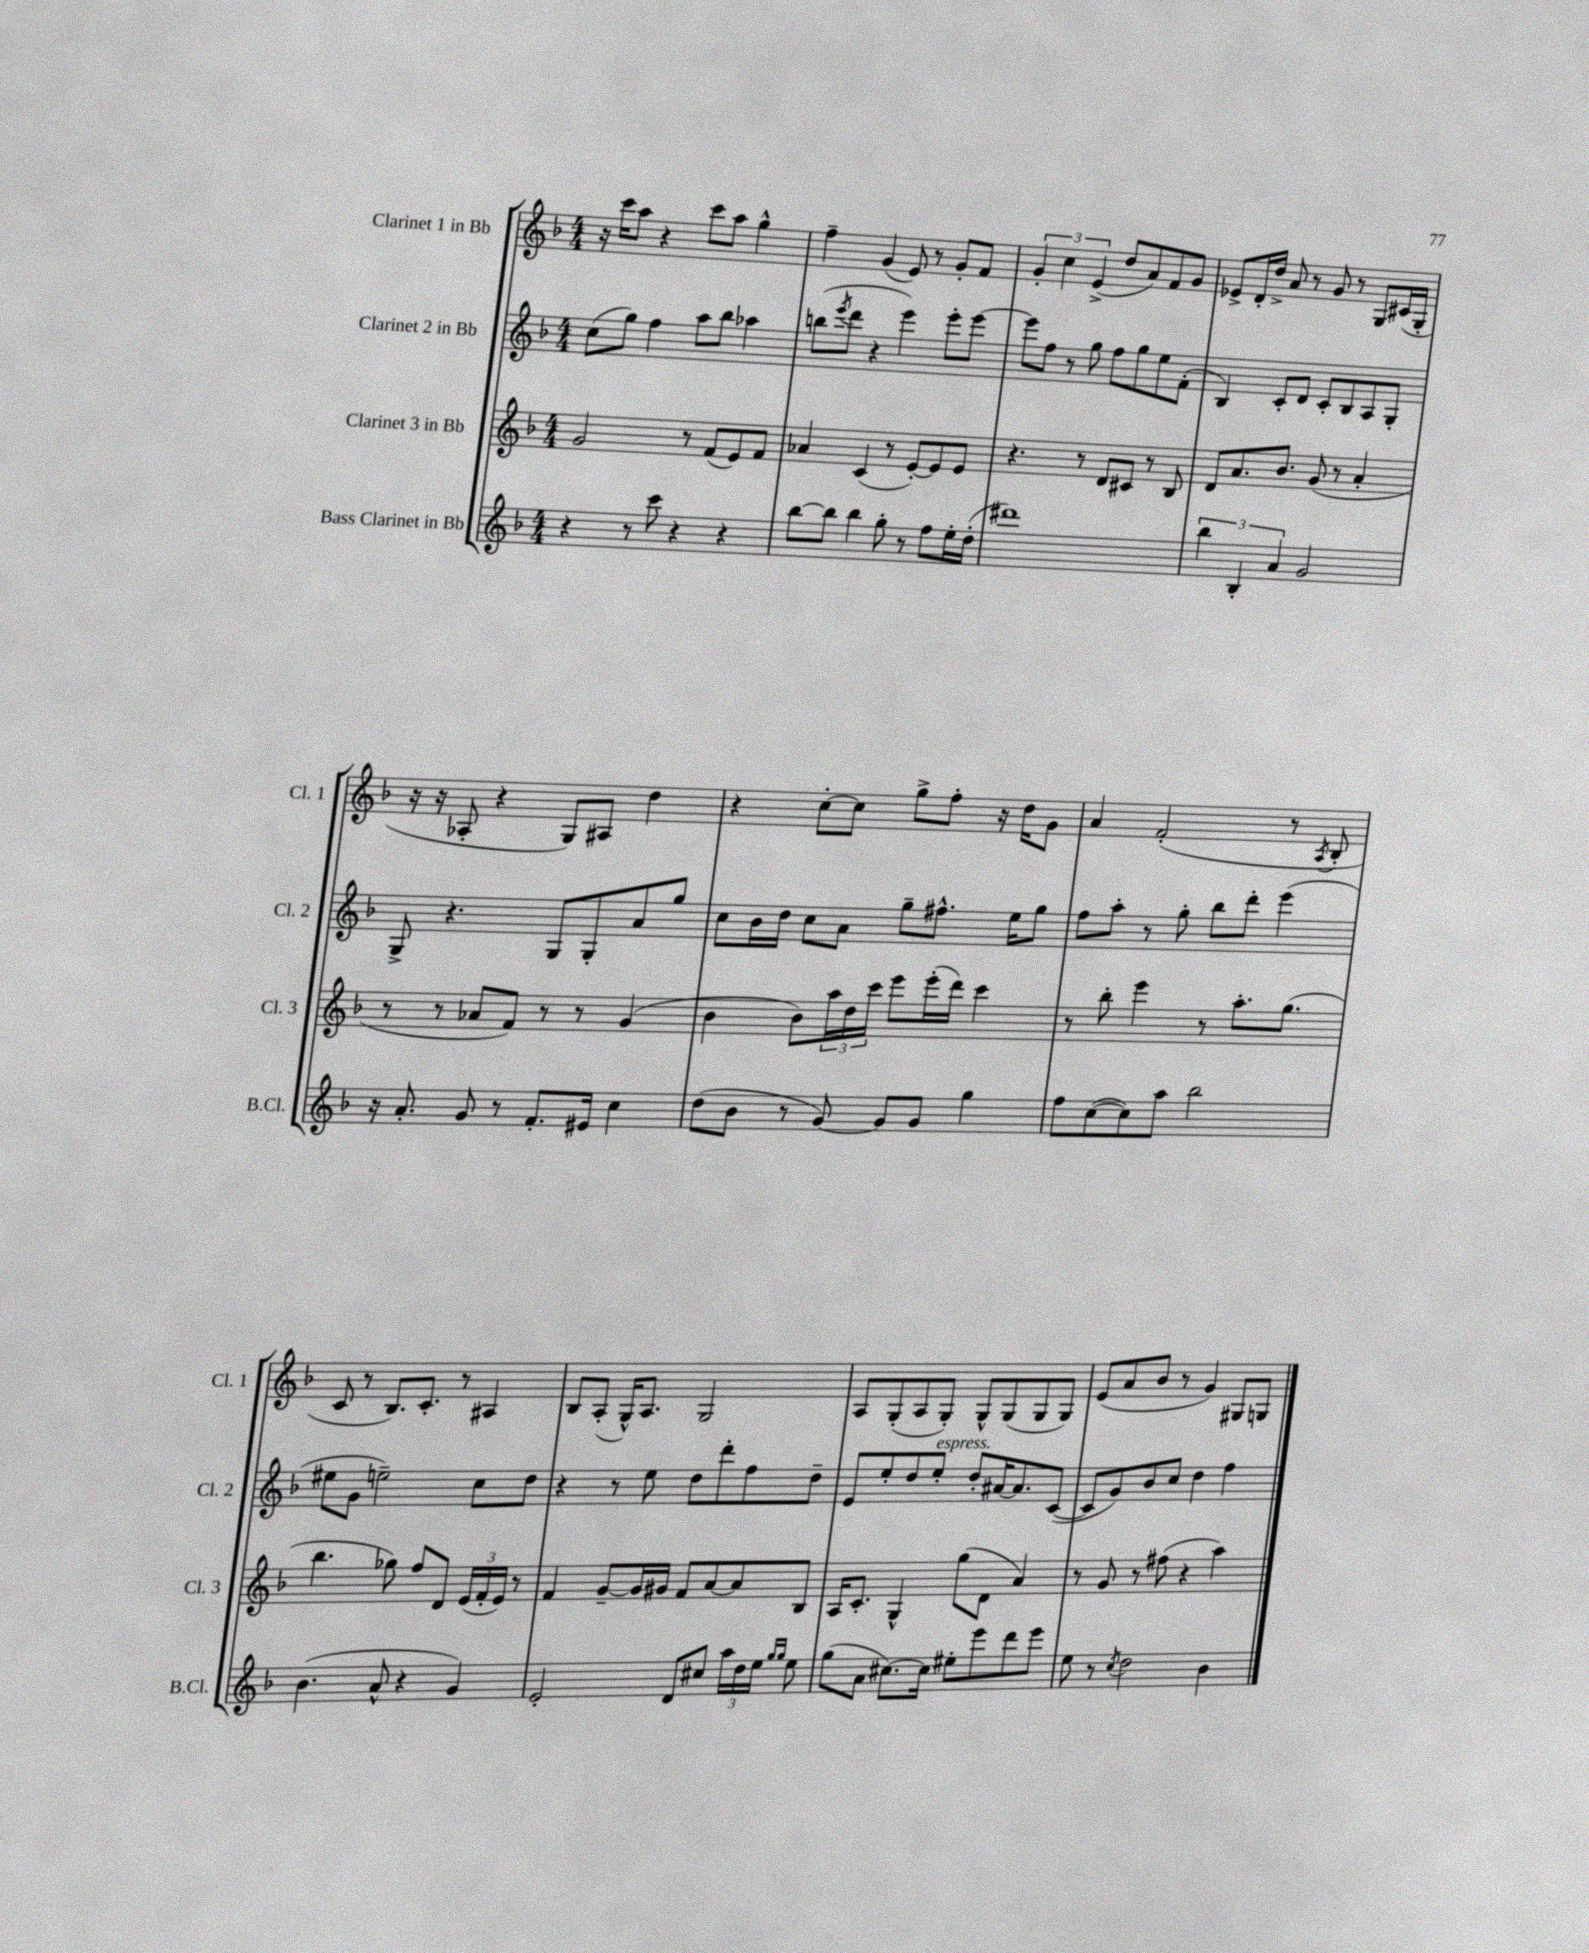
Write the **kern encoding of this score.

**kern	**kern	**kern	**kern
*part4	*part3	*part2	*part1
*staff4	*staff3	*staff2	*staff1
*I"Bass Clarinet in Bb	*I"Clarinet 3 in Bb	*I"Clarinet 2 in Bb	*I"Clarinet 1 in Bb
*I'B.Cl.	*I'Cl. 3	*I'Cl. 2	*I'Cl. 1
*clefG2	*clefG2	*clefG2	*clefG2
*k[b-]	*k[b-]	*k[b-]	*k[b-]
*M4/4	*M4/4	*M4/4	*M4/4
=26	=26	=26	=26
4r	2g/	(8cc\L	16r
.	.	.	16ccc\KL
.	.	8gg\J)	8aa\J
8r	.	4ff\	4r
8ccc\	.	.	.
4r	8r	8aa\L	8ccc\L
.	(8f/L	8bb-\J	8aa\J
4r	8e/)	4aa-X\	4gg^^\
.	8f/J	.	.
=27	=27	=27	=27
[8bb-\L	4a-X/	(8bbn\L	4ff~\
.	.	8qeee/	.
8bb-\J]	.	8ddd\J	.
4bb-\	(4c/	4r	(4g/
8gg'\	8r	4eee\)	8e/)
8r	[8e'/L)	.	8r
8ff\L	8e/]	8eee'\L	8g'/L
16ee'\L	8e/J	[8eee\J	8f/J
(16dd'\JJ	.	.	.
=28	=28	=28	=28
1ddd#X)	4.r	8eee\L]	6g'/
.	.	8ff\J	.
.	.	.	6cc\
.	.	8r	.
.	.	.	(6e^/
.	8r	8gg\	.
.	8d/L	8ff\L	8dd/L
.	8c#X/J	8gg\	8a/)
.	8r	8ee\	8f/
.	8B-/	(8f'\J	8g/J
=29	=29	=29	=29
6bb-\	8d/L	4B-/)	8e-X^/L
.	8.a/	.	16d'/L
6B-'/	.	.	.
.	.	.	16dd^/JJ
.	.	8c'/L	8a/
.	8.b-/J	.	.
6a/	.	.	.
.	.	8d/J	8r
2g/	(8g/	8c'/L	8g/
.	8r	8B-/	8r
.	4a'/	8A/	8G/L
.	.	8G'/J	(16c#X/L
.	.	.	16G'/JJ
!!LO:LB:g=z
=30	=30	=30	=30
16r	8r	8G^/	16r
8.a'/	.	.	16r
.	8r	4.r	8A-X'/
8g/	8a-X/L	.	4r
8r	8f/J)	.	.
8.f'/L	8r	8G/L	8G/L)
.	8r	8G'/	8A#X/J
16e#X/Jk	.	.	.
4cc\	(4g/	8a/	4dd\
.	.	8gg/J	.
=31	=31	=31	=31
(8dd\L	4b-\	8cc\L	4r
8b-\J	.	16b-\L	.
.	.	16dd\JJ	.
8r	8b-\L)	8cc\L	[8cc'\L
[8g/)	24aa\L	8a\J	8cc\J]
.	24dd\	.	.
.	24ccc\JJ	.	.
8g/L]	8eee\L	8gg~\L	8gg^\L
8g/J	(16eee'\L	8.ff#X^^\J	8ff'\J
.	16ddd\JJ)	.	.
4gg\	4ccc\	.	16r
.	.	16ee\KL	16dd\KL
.	.	8gg\J	8g\J
=32	=32	=32	=32
8ff\L	8r	8ff\L	4a/
([8cc\	8bb-'\	8aa'\J	.
8cc\])	4eee\	8r	(2f'/
8aa\J	.	8gg'\	.
2bb-\	8r	8bb-\L	.
.	8.aa'\L	8ddd'\J	.
.	.	(4eee\	8r
.	(8.gg\J	.	.
.	.	.	8qA/
.	.	.	8B-'/
!!LO:LB:g=z
=33	=33	=33	=33
(4.b-\	4.bb-\	8ee#X\L	8c/
.	.	8g\J	8r
.	.	2een~\)	8.B-/L)
8a^^/	8gg-X\)	.	.
.	.	.	8.c'/J
4r	8ff/L	.	.
.	8d/J	.	8r
4g/)	(24e/LL	8cc\L	4A#X/
.	24f'/	.	.
.	24e/JJ)	.	.
.	8r	8dd\J	.
=34	=34	=34	=34
2e'/	4f/	4r	8B-/L
.	.	.	(8A'/J
.	[8g~/L	8r	16G^^/KL)
.	.	.	8.A/J
.	16g/L]	8ee\	.
.	16g#X/JJ	.	.
8d/L	8f/L	8dd\L	2G/
8cc#X/J	[8a/	8ddd'\	.
24aa\LL	8a/]	8ff\	.
24dd\	.	.	.
24ee\JJ	.	.	.
16qqgg/LL	.	.	.
16qqgg/JJ	.	.	.
8ee\	8B-/J	8dd~\J	.
=35	=35	=35	=35
(8gg\L	16A/KL	8e/L	8A/L
.	8.c'/J	.	.
8a\J	.	8ee'/	(8G'/
[8.cc#X\L)	4G^^/	8dd/	8A/
!	!	!LO:TX:a:i:t=espress.	!
.	.	8ee'/J	8G'/J)
16cc#\Jk]	.	.	.
8ee#X'\L	(8gg\L	8dd'/L	8G^^/L
8eee\	8d\J	[16a#X/K	(8G/
.	.	8.a#/]	.
8ddd\	4a/)	.	8G/
8eee\J	.	([8c/J	8G/J)
=36	=36	=36	=36
8ee\	8r	8c/L]	(8e/L
8r	8g/	8g/)	8a/
8qcc/	.	.	.
2dd\	8r	8b-/	8b-/J
.	(8ff#X\	8cc/J	8r
.	4r	4dd\	4g/)
4b-\	4aa\)	4ff\	8G#X/L
.	.	.	8Gn/J
==	==	==	==
*-	*-	*-	*-
